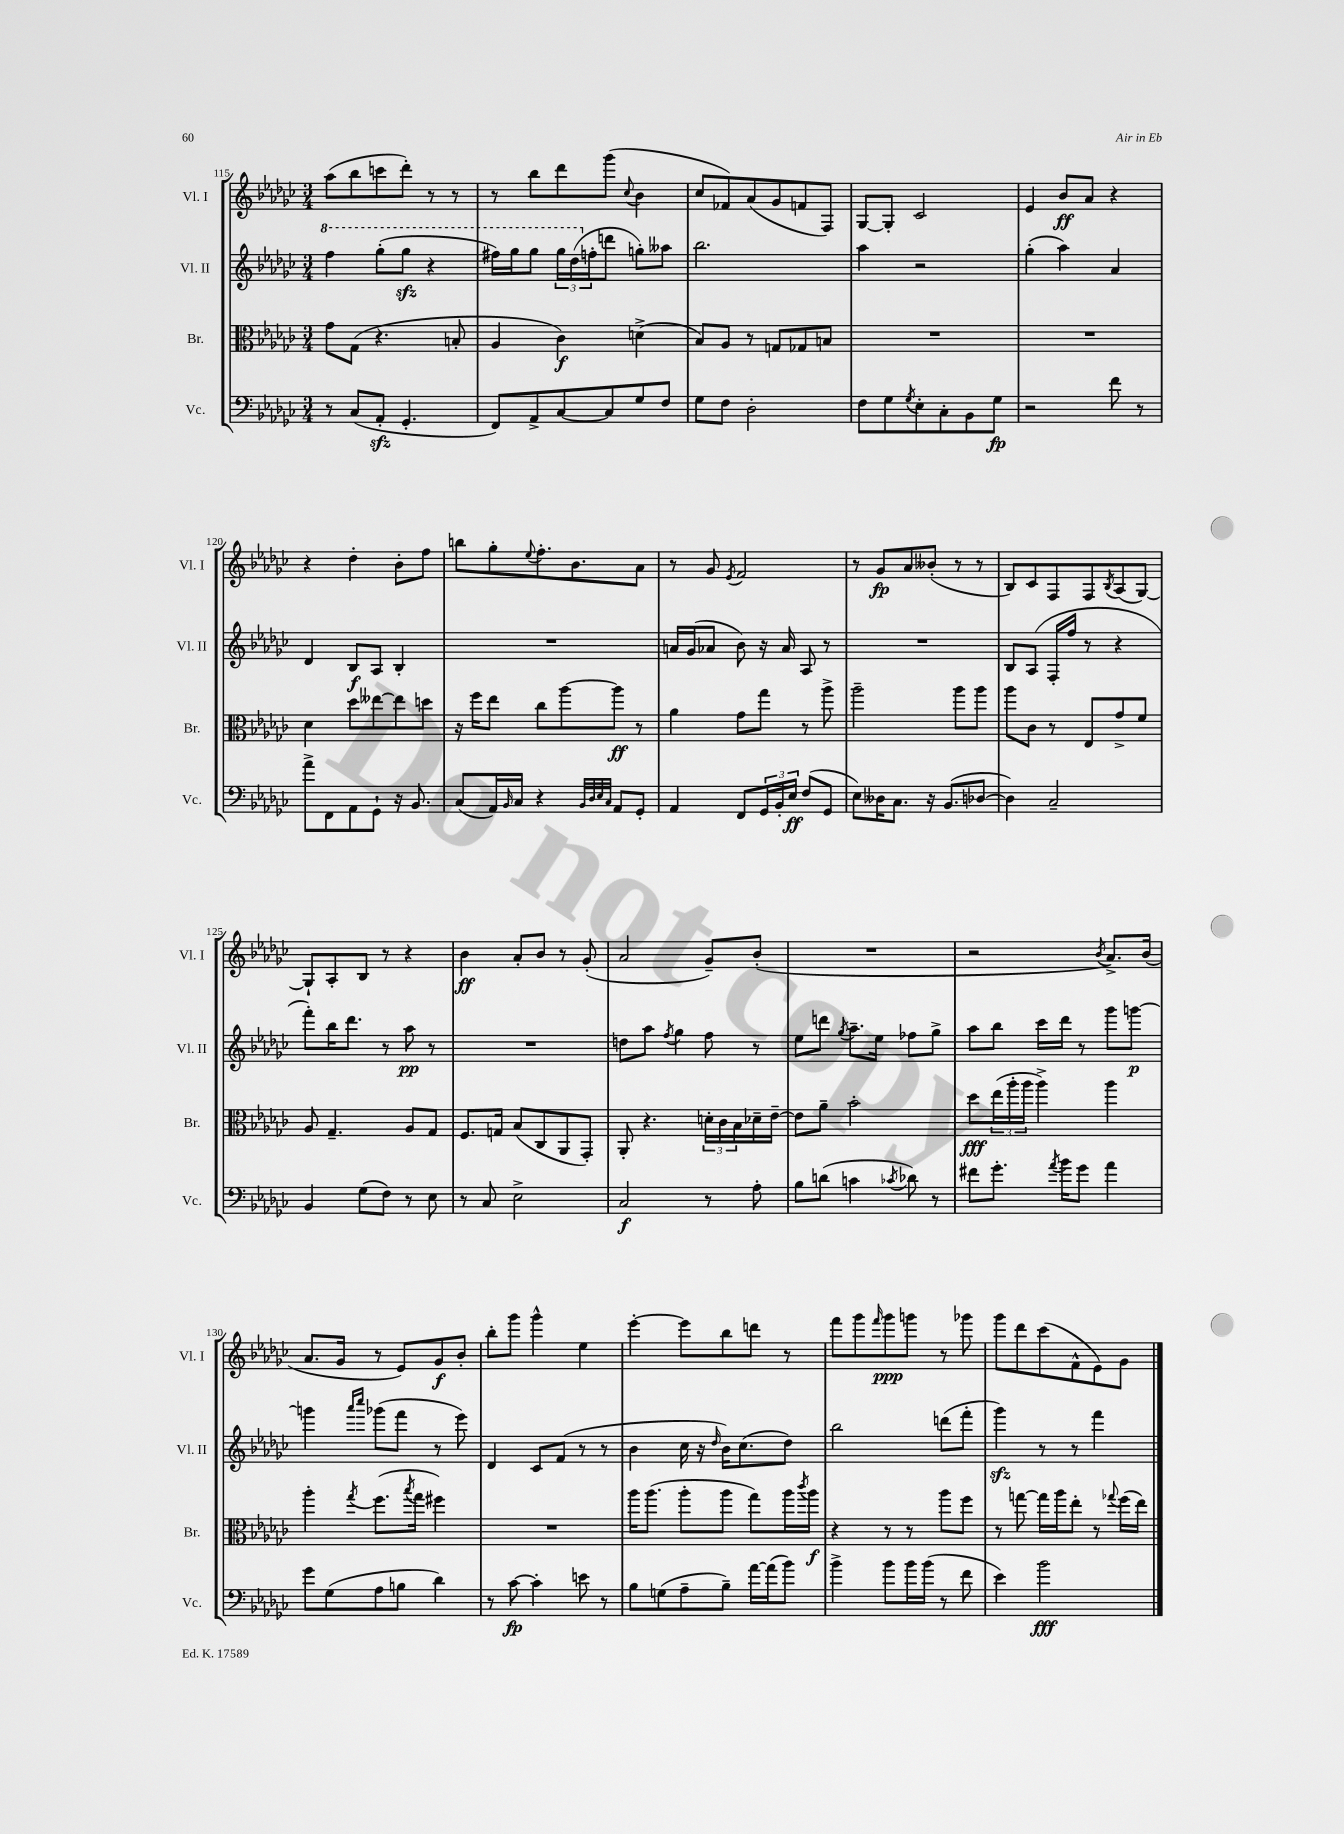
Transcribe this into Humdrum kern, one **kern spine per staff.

**kern	**dynam	**kern	**dynam	**kern	**dynam	**kern	**dynam
*part4	*part4	*part3	*part3	*part2	*part2	*part1	*part1
*staff4	*staff4	*staff3	*staff3	*staff2	*staff2	*staff1	*staff1
*I"Vc.	*	*I"Br.	*	*I"Vl. II	*	*I"Vl. I	*
*I'Vc.	*	*I'Br.	*	*I'Vl. II	*	*I'Vl. I	*
*clefF4	*	*clefC3	*	*clefG2	*	*clefG2	*
*k[b-e-a-d-g-c-]	*	*k[b-e-a-d-g-c-]	*	*k[b-e-a-d-g-c-]	*	*k[b-e-a-d-g-c-]	*
*M3/4	*	*M3/4	*	*M3/4	*	*M3/4	*
*	*	*	*	*8va	*	*	*
=115	=115	=115	=115	=115	=115	=115	=115
8r	.	8g-\L	.	4fff\	.	(8aa-\L	.
(8C-/L	.	(8G-\J	.	.	.	8bb-\	.
8AA-zz'/J	.	4.r	.	(8ggg-'\L	.	8cccn\	.
4.GG-'/	.	.	.	8ggg-zz\J	.	8ddd-'\J)	.
.	.	.	.	4r	.	8r	.
.	.	8Bn'/	.	.	.	8r	.
=116	=116	=116	=116	=116	=116	=116	=116
8FF/L)	.	4A-/	.	16fff#X\LL)	.	8r	.
.	.	.	.	16ggg-\J	.	.	.
8AA-^/	.	.	.	8ggg-\J	.	8bb-\L	.
[8C-/	.	4c-\)	f	24ggg-\LL	.	8ddd-\	.
.	.	.	.	(24ddd-\	.	.	.
*	*	*	*	*X8va	*	*	*
.	.	.	.	24ffn'\J	.	.	.
8C-/]	.	.	.	8dddn\J	.	(8ggg-\J	.
.	.	.	.	.	.	8qqcc-/	.
8G-/	.	(4dn^\	.	8ggn'\L)	.	4b-\	.
8F/J	.	.	.	8aa--X\J	.	.	.
=117	=117	=117	=117	=117	=117	=117	=117
8G-\L	.	8B-/L)	.	2.bb-\	.	8cc-/L	.
8F\J	.	8A-/J	.	.	.	8f-X/)	.
2D-'\	.	8r	.	.	.	(8a-/	.
.	.	8Gn/L	.	.	.	8g-/	.
.	.	8G-X/	.	.	.	8fn/	.
.	.	8Bn/J	.	.	.	8F/J)	.
=118	=118	=118	=118	=118	=118	=118	=118
8F\L	.	2.r	.	4aa-\	.	[8G-/L	.
8G-\	.	.	.	.	.	8G-'/J]	.
8qG-/	.	.	.	.	.	.	.
8E-'\	.	.	.	2r	.	2c-/	.
8C-'\	.	.	.	.	.	.	.
8BB-\	.	.	.	.	.	.	.
8G-\J	fp	.	.	.	.	.	.
=119	=119	=119	=119	=119	=119	=119	=119
2r	.	2.r	.	(4gg-'\	.	4e-/	.
.	.	.	.	4aa-\)	.	8b-/L	ff
.	.	.	.	.	.	8a-/J	.
8f\	.	.	.	4a-/	.	4r	.
8r	.	.	.	.	.	.	.
!!LO:LB:g=z
=120	=120	=120	=120	=120	=120	=120	=120
8a-^\L	.	4d-\	.	4d-/	.	4r	.
8FF\	.	.	.	.	.	.	.
8AA-\	.	8dd-\L	.	8B-/L	f	4dd-'\	.
8GG-`\J	.	[8ee--X\	.	8A-/J	.	.	.
16r	.	8ee--\]	.	4B-'/	.	8b-'\L	.
8.BB-/	.	.	.	.	.	.	.
.	.	8ddn\J	.	.	.	8ff\J	.
=121	=121	=121	=121	=121	=121	=121	=121
(8C-/L	.	16r	.	2.r	.	8bbn\L	.
.	.	16ff\KL	.	.	.	.	.
16AA-/L)	.	8ee-\J	.	.	.	8gg-'\	.
16qqBB-/	.	.	.	.	.	.	.
16C-/JJ	.	.	.	.	.	.	.
.	.	.	.	.	.	8qqee-/	.
4r	.	8cc-\L	.	.	.	8.ff'\	.
.	.	[8aa-\	.	.	.	.	.
.	.	.	.	.	.	8.b-\	.
32qqBB-/LLL	.	.	.	.	.	.	.
32qqD-/	.	.	.	.	.	.	.
32qqE-/	.	.	.	.	.	.	.
32qqC-/JJJ	.	.	.	.	.	.	.
8AA-/L	.	8aa-\J]	ff	.	.	.	.
8GG-'/J	.	8r	.	.	.	8a-\J	.
=122	=122	=122	=122	=122	=122	=122	=122
4AA-/	.	4a-\	.	16an/LL	.	8r	.
.	.	.	.	(16g-/J	.	.	.
.	.	.	.	8a-X/J	.	8g-/	.
.	.	.	.	.	.	8qe-/	.
8FF/L	.	8g-\L	.	8b-\)	.	2f/	.
24GG-/L	.	8gg-\J	.	16r	.	.	.
24BB-'/	.	.	.	.	.	.	.
.	.	.	.	16a-/	.	.	.
24E-/JJ	ff	.	.	.	.	.	.
(8F/L	.	8r	.	8A-/	.	.	.
8GG-/J	.	8aa-^\	.	8r	.	.	.
=123	=123	=123	=123	=123	=123	=123	=123
8E-\L)	.	2aa-~\	.	2.r	.	8r	.
16D--X\K	.	.	.	.	.	8g-/L	fp
8.C-\J	.	.	.	.	.	.	.
.	.	.	.	.	.	8a-/	.
16r	.	.	.	.	.	(8b--X'/J	.
(8.BB-/L	.	.	.	.	.	.	.
.	.	8aa-\L	.	.	.	8r	.
[8D-X/J	.	8aa-\J	.	.	.	8r	.
=124	=124	=124	=124	=124	=124	=124	=124
4D-\])	.	8aa-\L	.	8B-/L	.	8B-/L)	.
.	.	8c-\J	.	(8A-/J	.	8c-/	.
2C-~/	.	8r	.	16F'/LL	.	8F/	.
.	.	.	.	16ff/JJ	.	.	.
.	.	8E-/L	.	8r	.	8F/	.
.	.	.	.	.	.	8qB-/	.
.	.	8g-^/	.	4r	.	(8A-/	.
.	.	8f/J	.	.	.	[8G-/J)	.
!!LO:LB:g=z
=125	=125	=125	=125	=125	=125	=125	=125
4BB-/	.	8A-/	.	8fff'\L)	.	8G-`/L]	.
.	.	4.G-~/	.	16bb-\K	.	8A-'/	.
.	.	.	.	8.ddd-\J	.	.	.
(8G-\L	.	.	.	.	.	8B-/J	.
8F\J)	.	.	.	8r	.	8r	.
8r	.	8A-/L	.	8aa-\	pp	4r	.
8E-\	.	8G-/J	.	8r	.	.	.
=126	=126	=126	=126	=126	=126	=126	=126
8r	.	8.F/L	.	2.r	.	4b-\	ff
8C-/	.	.	.	.	.	.	.
.	.	16Gn/Jk	.	.	.	.	.
2E-^\	.	(8B-/L	.	.	.	8a-'/L	.
.	.	8C-/	.	.	.	8b-/J	.
.	.	8AA-/	.	.	.	8r	.
.	.	8GG-'/J)	.	.	.	(8g-'/	.
=127	=127	=127	=127	=127	=127	=127	=127
2C-/	f	8AA-'/	.	8ddn\L	.	2a-/	.
.	.	4.r	.	8aa-\J	.	.	.
.	.	.	.	8qff/	.	.	.
.	.	.	.	4gg-\	.	.	.
8r	.	24dn'\LL	.	8ff\	.	8g-~/L)	.
.	.	24c-\	.	.	.	.	.
.	.	24B-\	.	.	.	.	.
8A-'\	.	16d-X~\	.	8r	.	(8b-'/J	.
.	.	[16e-~\JJ	.	.	.	.	.
=128	=128	=128	=128	=128	=128	=128	=128
8B-\L	.	8e-\L]	.	8ee-\L	.	2.r	.
(8dn\J	.	8a-~\J	.	8dddn\J	.	.	.
.	.	.	.	8qgg-/	.	.	.
4cn\	.	2b-'\	.	8.aa-~\L	.	.	.
.	.	.	.	16ee-\Jk	.	.	.
8qc-X/	.	.	.	.	.	.	.
8d-X\)	.	.	.	8ff-X\L	.	.	.
8r	.	.	.	8gg-^\J	.	.	.
=129	=129	=129	=129	=129	=129	=129	=129
8f#X\L	.	8dd-\L	fff	8aa-\L	.	2r	.
8.g-'\J	.	(24ee-\L	.	8bb-\J	.	.	.
.	.	24aa-'\	.	.	.	.	.
.	.	24aa-\JJ	.	.	.	.	.
.	.	4aa-^\)	.	16ccc-\LL	.	.	.
8qa-/	.	.	.	.	.	.	.
16b-\KL	.	.	.	16ddd-\JJ	.	.	.
8g-\J	.	.	.	8r	.	.	.
.	.	.	.	.	.	8qb-/	.
4a-\	.	4aa-\	.	8ggg-\L	.	8.a-^/L)	.
.	.	.	.	[8gggn\J	p	.	.
.	.	.	.	.	.	(16b-/Jk	.
!!LO:LB:g=z
=130	=130	=130	=130	=130	=130	=130	=130
8g-\L	.	4aa-'\	.	4gggn\]	.	8.a-/L	.
(8G-\	.	.	.	.	.	.	.
.	.	.	.	.	.	16g-/Jk	.
.	.	.	.	16qqaaa-/LL	.	.	.
.	.	8qgg-/	.	16qqcccc-/JJ	.	.	.
8A-\	.	(8.ff\L	.	(8ggg-X\L	.	8r	.
8Bn\J	.	.	.	8fff\J	.	8e-/L)	.
.	.	8qbb-/	.	.	.	.	.
.	.	16gg-\Jk	.	.	.	.	.
4d-\)	.	4ff#X\)	.	8r	.	8g-/	f
.	.	.	.	8eee-\)	.	8b-'/J	.
=131	=131	=131	=131	=131	=131	=131	=131
8r	.	2.r	.	4d-/	.	8bb-'\L	.
[8c-\	fp	.	.	.	.	8ggg-\J	.
4c-'\]	.	.	.	8c-/L	.	4ggg-^^\	.
.	.	.	.	(8f/J	.	.	.
8en\	.	.	.	8r	.	4ee-\	.
8r	.	.	.	8r	.	.	.
=132	=132	=132	=132	=132	=132	=132	=132
8B-\L	.	16aa-\KL	.	4b-\	.	[4eee-'\	.
.	.	(8.aa-\J	.	.	.	.	.
(8Gn\	.	.	.	.	.	.	.
8A-~\	.	8aa-'\L	.	16cc-\	.	8eee-\L]	.
.	.	.	.	16r	.	.	.
.	.	.	.	16qqdd-/	.	.	.
8B-~\J)	.	8aa-\J	.	16b-\KL)	.	8bb-\	.
.	.	.	.	(8.cc-\	.	.	.
[16a-\LL	.	8gg-\L)	.	.	.	8dddn\J	.
(16a-\J]	.	.	.	.	.	.	.
8b-\J)	.	16aa-\L	.	8dd-\J)	.	8r	.
.	.	8qccc-/	.	.	.	.	.
.	.	16aa-\JJ	f	.	.	.	.
=133	=133	=133	=133	=133	=133	=133	=133
4b-^\	.	4r	.	2bb-\	.	8fff\L	.
.	.	.	.	.	.	8ggg-\	.
.	.	.	.	.	.	16qqfff/	.
8b-\L	.	8r	.	.	.	8ggg-\	ppp
16b-\L	.	8r	.	.	.	8gggn\J	.
(16b-\JJ	.	.	.	.	.	.	.
8r	.	8aa-\L	.	(8dddn\L	.	8r	.
8f\	.	8ff\J	.	8fff'\J	.	8ggg-X\	.
=134	=134	=134	=134	=134	=134	=134	=134
4e-\)	.	8r	.	4ggg-zz\)	.	8ggg-\L	.
.	.	[8ggn\	.	.	.	8ddd-\	.
2b-\	fff	16gg\LL]	.	8r	.	(8ccc-\	.
.	.	16aa-\J	.	.	.	.	.
.	.	8ee-'\J	.	8r	.	8f^^\	.
.	.	8r	.	4fff\	.	8e-\)	.
.	.	8qqgg-X/	.	.	.	.	.
.	.	(16ff\LL	.	.	.	8g-\J	.
.	.	16ee-\JJ)	.	.	.	.	.
==	==	==	==	==	==	==	==
*-	*-	*-	*-	*-	*-	*-	*-
